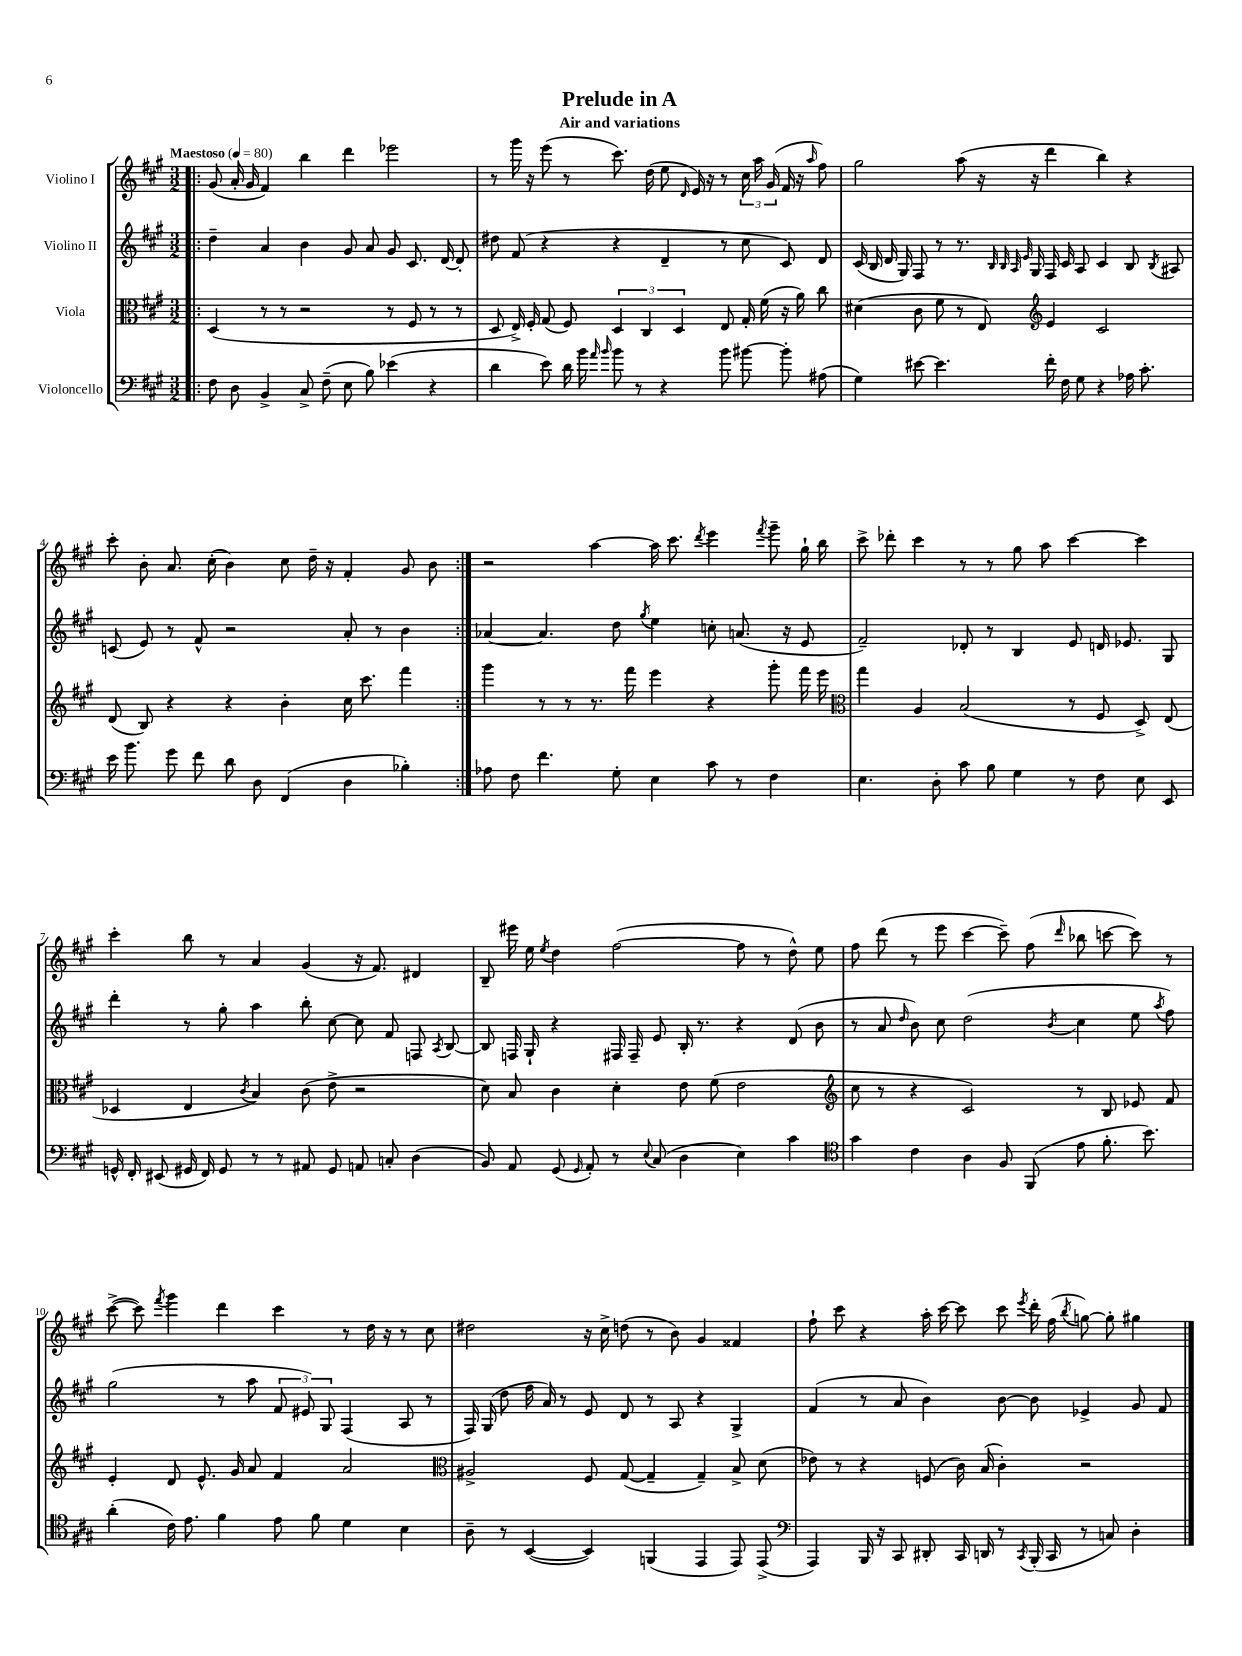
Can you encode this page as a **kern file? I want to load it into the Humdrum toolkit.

**kern	**kern	**kern	**kern
*staff4	*staff3	*staff2	*staff1
*clefF4	*clefC3	*clefG2	*clefG2
*k[f#c#g#]	*k[f#c#g#]	*k[f#c#g#]	*k[f#c#g#]
*M3/2	*M3/2	*M3/2	*M3/2
*MM80	*MM80	*MM80	*MM80
=!|:	=!|:	=!|:	=!|:
8F#\	(4D/	4dd~\	(8g#/
8D\	.	.	16a'/
.	.	.	16g#/
4BB^/	8r	4a/	4f#/)
.	8r	.	.
8C#^/	2r	4b\	4bb\
(8F#~\	.	.	.
8E\	.	8g#/	4ddd\
8B\)	.	8a/	.
(4e-\	8r	8g#/	2eee-\
.	8F#/	8.c#/	.
4r	8r	.	.
.	.	[16d/	.
.	8r	8d'/]	.
=	=	=	=
4d\	8D/	8dd#\	8r
.	16E^/)	(8f#/	16ggg#\
.	16F#'/	.	16r
8e\)	(8G#/	4r	(8eee\
16d\	8F#/)	.	8r
16b\	.	.	.
16qqa/	.	.	.
16qqb/	.	.	.
8b\	6D/	4r	8.ccc#\)
8r	.	.	.
.	6C#/	.	.
.	.	.	(16dd\
4r	.	4d~/	8ee\
.	6D/	.	.
.	.	.	16qqd/
.	.	.	16e/)
.	.	.	16r
8b\	8E/	8r	8r
[8b#\	16G#'/	8cc#\	24cc#\
.	.	.	24aa\
.	(16f#\	.	.
.	.	.	(24g#/
8b#'\]	16r	8c#/)	16f#/
.	16a\)	.	16r
.	.	.	16qqaa/
(8A#\	8cc#\	8d/	8ff#\)
=	=	=	=
4G#\)	(4d#\	(16c#/	2gg#\
.	.	16B/	.
.	.	16d/	.
.	.	16G#/)	.
[8e#\	8c#\	8F#/	.
4.e#\]	8f#\	8r	.
.	8r	8.r	(8aa\
.	8E/)	.	16r
.	.	32qqB/	.
.	.	32qqB/	.
.	.	32qqA/	.
.	.	32qqe/	.
.	.	16G#/	16r
*	*clefG2	*	*
16f#'\	4e/	16F#/	4ddd\
16F#\	.	16c#/	.
8G#\	.	8A/	.
4r	2c#/	4c#/	4bb\)
16A-\	.	8B/	4r
8.c#'\	.	.	.
.	.	8qB/	.
.	.	8A#/	.
=	=	=	=
16e\	(8d/	(8c/	8ccc#'\
8.b\	.	.	.
.	8B/)	8e/)	8b'\
8g#\	4r	8r	8.a/
8f#\	.	8f#^^/	.
.	.	.	(16cc#'\
8d\	4r	2r	4b\)
8D\	.	.	.
(4FF#/	4b'\	.	8cc#\
.	.	.	16dd~\
.	.	.	16r
4D\	16cc#\	8a'/	4f#'/
.	8.ccc#\	.	.
.	.	8r	.
4B-'\)	4fff#\	4b\	8g#/
.	.	.	8b\
=:|!	=:|!	=:|!	=:|!
8A-\	4ggg#\	[4a-/	2r
8F#\	.	.	.
4.f#\	8r	4.a-/]	.
.	8r	.	.
.	8.r	.	[4aa\
8G#'\	.	8dd\	.
.	16fff#\	.	.
.	.	8qgg#/	.
4E\	4eee\	4ee\	16aa\]
.	.	.	8.ccc#\
.	.	.	8qddd/
8c#\	4r	8cc'\	4eee\
8r	.	(8.a/	.
.	.	.	8qfff#/
4F#\	8ggg#'\	.	8ggg#~\
.	.	16r	.
.	16fff#\	8e/	16gg#`\
.	16eee\	.	16bb\
=	=	=	=
*	*clefC3	*	*
4.E\	4gg#\	2f#~/)	8ccc#^\
.	.	.	8ddd-'\
.	4A/	.	4ccc#\
8D'\	.	.	.
8c#\	(2B/	8d-'/	8r
8B\	.	8r	8r
4G#\	.	4B/	8gg#\
.	.	.	8aa\
8r	8r	8e/	[4ccc#\
8F#\	8F#/	16d/	.
.	.	8.e-/	.
8E\	8D^/)	.	4ccc#\]
8EE/	(8E/	8G#/	.
=	=	=	=
16GG^^/	4D-/	4ddd'\	4ccc#'\
16FF#'/	.	.	.
(8EE#/	.	.	.
16GG#/	4E/	8r	8bb\
16FF#/)	.	.	.
8GG#/	.	8gg#'\	8r
.	8qc#/	.	.
8r	4B/)	4aa\	4a/
8r	.	.	.
8AA#/	(8c#\	8bb'\	(4g#/
8GG#/	8e^\	[8cc#\	.
8AA/	2r	8cc#\]	16r
.	.	.	8.f#/)
8C'/	.	8f#/	.
(4D\	.	8F/	4d#/
.	.	8qA/	.
.	.	[8B/	.
=	=	=	=
8BB/)	8d\)	8B/]	8B~/
8AA/	8B/	16F/	16eee#\
.	.	16G#`/	16ee\
.	.	.	8qee/
(8GG#/	4c#\	4r	4dd\
16qqGG#/	.	.	.
8AA'/)	.	.	.
8r	4d'\	16F#/	([2ff#\
.	.	16F#~/	.
8qqE/	.	.	.
(8C#/	.	8e/	.
4D\	8e\	16B'/	.
.	.	8.r	.
.	(8f#\	.	.
4E\)	2e\	4r	8ff#\]
.	.	.	8r
4c#\	.	(8d/	8dd^^\)
.	.	8b\	8ee\
=	=	=	=
*clefC4	*clefG2	*	*
4g#\	8cc#\	8r	8ff#\
.	8r	8a/	(8ddd\
.	.	16qqdd/	.
4c#\	4r	8b\)	8r
.	.	8cc#\	8eee\
4A\	2c#/)	(2dd\	[4ccc#\
8F#/	.	.	8ccc#~\])
(8FF#/	.	.	(8ff#\
.	.	8qb/	16qqddd/
8e\	8r	4cc#\	8bb-\
8.f#'\	8B/	.	[8ccc\
.	8e-/	8ee\	8ccc\])
8.b\)	.	.	.
.	.	8qaa/	.
.	8f#/	8ff#\)	8r
=	=	=	=
(4a'\	4e'/	(2gg#\	([8ccc#^\
.	.	.	8ccc#\])
.	.	.	8qfff#/
16c#\)	8d/	.	4ggg#\
8.e\	.	.	.
.	8.e^^/	.	.
4f#\	.	8r	4ddd\
.	16g#/	.	.
.	8a/	8aa\	.
8e\	4f#/	12f#/	4ccc#\
.	.	12e#/)	.
8f#\	.	.	.
.	.	12G#/	.
4d\	2a/	(4F#/	8r
.	.	.	16dd\
.	.	.	16r
4B\	.	8A/	8r
.	.	8r	8cc#\
=	=	=	=
*	*clefC3	*	*
8A~\	2A#^/	16F#/)	2dd#\
.	.	(16G#/	.
8r	.	8dd\	.
([4BB/	.	16ff#\	.
.	.	16a/)	.
.	.	8r	.
4BB/])	8F#/	8e/	16r
.	.	.	16cc#^\
.	([8G#/	8d/	(8dd\
(4FF/	4G#~/]	8r	8r
.	.	8A/	8b\)
4EE/	4G#~/)	4r	4g#/
8EE/)	8B^/	4G#^/	4f##/
(8EE^/	(8d\	.	.
=	=	=	=
*clefF4	*	*	*
4AAA/)	8e-\)	(4f#/	8ff#`\
.	8r	.	8ccc#\
16BBB/	4r	8r	4r
16r	.	.	.
8CC#/	.	8a/	.
8DD#'/	(8F/	4b\)	16aa'\
.	.	.	[16ccc#\
16CC#/	16c#\)	.	8ccc#\]
16DD/	(16B/	.	.
8r	4c#'\)	[8b\	8ccc#\
8qCC#/	.	.	8qeee/
(16BBB'/	.	8b\]	16ddd'\
16CC#/	.	.	(16ff#\
.	.	.	8qbb/
8r	2r	4e-^/	[8gg\)
8C/)	.	.	8gg'\]
4D'\	.	8g#/	4gg#\
.	.	8f#/	.
==	==	==	==
*-	*-	*-	*-
